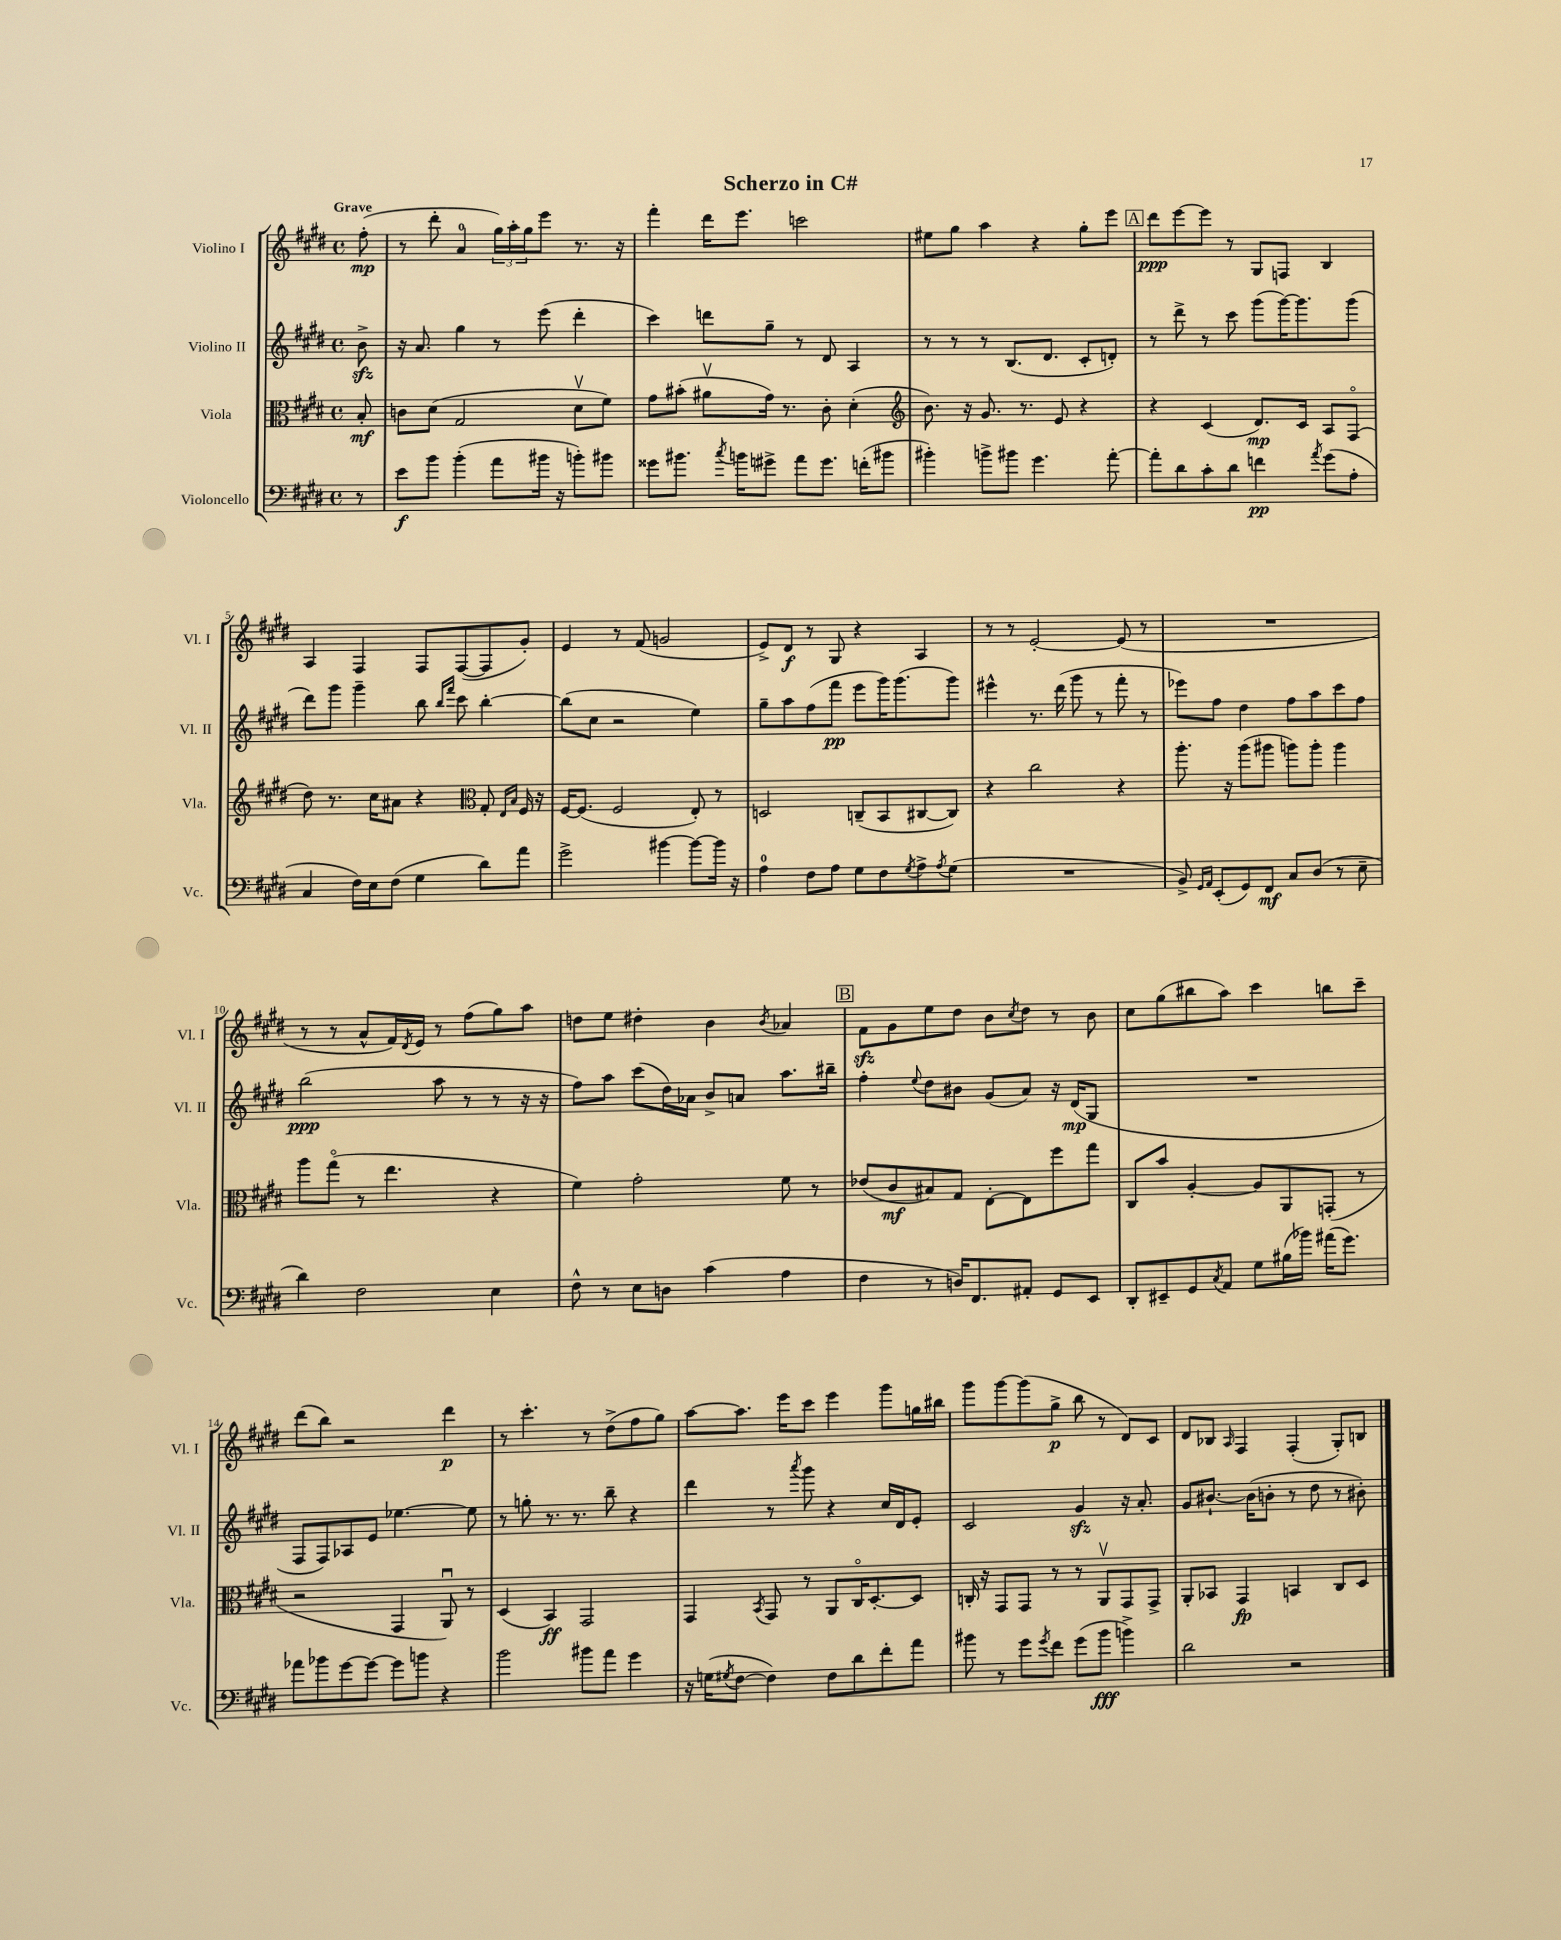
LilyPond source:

\header { title = "Scherzo in C#" }
<<
\new StaffGroup <<
\new Staff = "s0" \with { instrumentName = "Violino I" shortInstrumentName = "Vl. I" } {
    \clef treble \key e \major \defaultTimeSignature \time 4/4 \partial 8 \tempo "Grave"
    fis''8-.\mp( |
    r8 dis'''8-. a'4-0 \tuplet 3/2 { gis''16) a''16-. gis''16 } e'''8 r8. r16 |
    fis'''4-. dis'''16 e'''8. c'''2 |
    eis''8 gis''8 a''4 r4 gis''8-. e'''8 |
    \mark \markup { \box "A" } dis'''8\ppp e'''8~ e'''8 r8 gis8 f8 b4 |
    a4 fis4 fis8 fis8~( fis8 gis'8-.) |
    e'4 r8 fis'8( g'2 |
    e'8->) dis'8\f r8 gis8 r4 a4 |
    r8 r8 e'2~-. e'8( r8 |
    R1 |
    r8 r8 a'8-^ fis'16) \acciaccatura { dis'8 } e'16 r8 fis''8( gis''8) a''8 |
    d''8 e''8 dis''4-. b'4 \acciaccatura { b'8 } aes'4 |
    \mark \markup { \box "B" } fis'8\sfz gis'8 e''8 dis''8 b'8 \acciaccatura { cis''8 } dis''8 r8 b'8 |
    cis''8 gis''8( bis''8 a''8) cis'''4 b''8 cis'''8-- |
    dis'''8( b''8) r2 dis'''4\p |
    r8 cis'''4.-. r8 dis''8->( fis''8 gis''8) |
    a''8~ a''8. e'''16 cis'''8 e'''4 gis'''8 g''16 bis''16 |
    gis'''8 gis'''8~ gis'''8( gis''8->\p b''8 r8 dis'8) cis'8 |
    dis'8 bes8 \grace { a16 } fis4 fis4-.( gis8-.) b8 \bar "|." |
}
\new Staff = "s1" \with { instrumentName = "Violino II" shortInstrumentName = "Vl. II" } {
    \clef treble \key e \major \defaultTimeSignature \time 4/4 \partial 8
    b'8->\sfz |
    r16 a'8. gis''4 r8 e'''8( dis'''4-. |
    cis'''4) d'''8 gis''8-- r8 dis'8 a4 |
    r8 r8 r8 b8.( dis'8. cis'8-. d'8-.) |
    \mark \markup { \box "A" } r8 dis'''8-> r8 cis'''8 gis'''8( gis'''16~) gis'''8. gis'''8( |
    dis'''8) gis'''8 gis'''4-- b''8 \grace { b''16 fis'''16 } cis'''8 b''4~-. |
    b''8( cis''8 r2 e''4) |
    gis''8-- a''8 fis''8( fis'''8\pp e'''8 gis'''16) gis'''8.( gis'''8) |
    eis'''4-^ r8. dis'''16( gis'''8 r8 fis'''8-. r8 |
    ees'''8) fis''8 dis''4 fis''8 a''8 cis'''8 fis''8 |
    b''2\ppp( a''8 r8 r8 r16 r16 |
    fis''8) a''8 cis'''8( dis''16) aes'16 b'8-> a'8 a''8. bis''16-- |
    \mark \markup { \box "B" } fis''4-. \appoggiatura { e''8 } dis''8 bis'8 gis'8( a'8) r16 dis'16\mp( gis8 |
    R1 |
    fis8 fis8) aes8 e'8 ees''4.~ ees''8 |
    r8 g''8-. r8. r8. b''8-- r4 |
    dis'''4 r8 \acciaccatura { a'''8 } gis'''8 r4 cis''16 dis'16 e'8-. |
    cis'2 gis'4\sfz r16 a'8.-. |
    gis'8 bis'8.~-! bis'16( b'8-. r8 dis''8 r8 bis'8-.) \bar "|." |
}
\new Staff = "s2" \with { instrumentName = "Viola" shortInstrumentName = "Vla." } {
    \clef alto \key e \major \defaultTimeSignature \time 4/4 \partial 8
    b8-.\mf |
    c'8 dis'8( gis2 dis'8\upbow fis'8) |
    gis'8 bis'8-.( ais'8\upbow gis'16) r8. cis'8-. dis'4-.( |
    \clef treble b'8.) r16 gis'8. r8. e'8 r4 |
    \mark \markup { \box "A" } r4 cis'4( dis'8.\mp) cis'16 a8 fis8\flageolet( |
    dis''8) r8. cis''16 ais'8 r4 \clef alto gis8-. \grace { e16 b16 } fis16 r16 |
    fis16~ fis8.( fis2 e8-.) r8 |
    d2 c8--( b,8 cis8~ cis8) |
    r4 cis''2 r4 |
    a''8.-. r16 a''8( ais''8 a''8) a''8-. a''4 |
    a''8 gis''8\flageolet( r8 e''4. r4 |
    fis'4) gis'2-. fis'8 r8 |
    \mark \markup { \box "B" } ees'8( cis'8\mf bis8) gis8 e8~-. e8 fis''8 gis''8 |
    cis8 b'8 a4~-. a8 a,8 g,8-.( r8 |
    r2 gis,4 a,8\downbow) r8 |
    dis4( b,4\ff) gis,2 |
    gis,4 \acciaccatura { b,8 } gis,8 r8 a,8 cis16\flageolet dis8.~-. dis8 |
    c16-. r16 gis,8 gis,8 r8 r8 a,8\upbow gis,8 gis,8-> |
    a,8-. bes,8 gis,4\fp b,4 cis8 dis8 \bar "|." |
}
\new Staff = "s3" \with { instrumentName = "Violoncello" shortInstrumentName = "Vc." } {
    \clef bass \key e \major \defaultTimeSignature \time 4/4 \partial 8
    r8 |
    e'8\f b'8 b'4-.( a'8 bis'16 r16 b'8-.) bis'8 |
    gisis'8 bis'8. \acciaccatura { cis''8 } b'16 gis'8-> a'8 gis'8. f'16-.( bis'8 |
    bis'4-.) b'8-> bis'8 gis'4. a'8~-. |
    \mark \markup { \box "A" } a'8-. dis'8 cis'8-. dis'8 f'4\pp \acciaccatura { a'8 } gis'8( a8-. |
    cis4 fis16) e16 fis8( gis4 dis'8) a'8 |
    gis'2-> bis'4~ bis'8~ bis'16 r16 |
    a4-0 fis8 a8 gis8 fis8 \acciaccatura { gis8 } a8-> \acciaccatura { a8 } gis8( |
    R1 |
    b,8->) \grace { gis,16 a,16 } e,8-.( gis,8) fis,8\mf cis8 dis8( r8 e8-- |
    dis'4) fis2 e4 |
    fis8-^ r8 e8 d8 cis'4( a4 |
    \mark \markup { \box "B" } fis4 r8 d16) fis,8. ais,8-. gis,8 e,8 |
    dis,8-. eis,8-- gis,8 \acciaccatura { cis8 } a,8 gis8 bis16( bes'16) ais'16( gis'8.) |
    aes'8 bes'8 gis'8~ gis'8~ gis'8 b'8 r4 |
    b'2 bis'8 a'8 gis'4 |
    r16 g16( \acciaccatura { gis8 } fis8~ fis4) fis8 dis'8 fis'8-. a'8 |
    bis'8 r8 gis'8 \acciaccatura { gis'8 } fis'8 gis'8( bis'8\fff b'4->) |
    dis'2 r2 \bar "|." |
}
>>
>>
